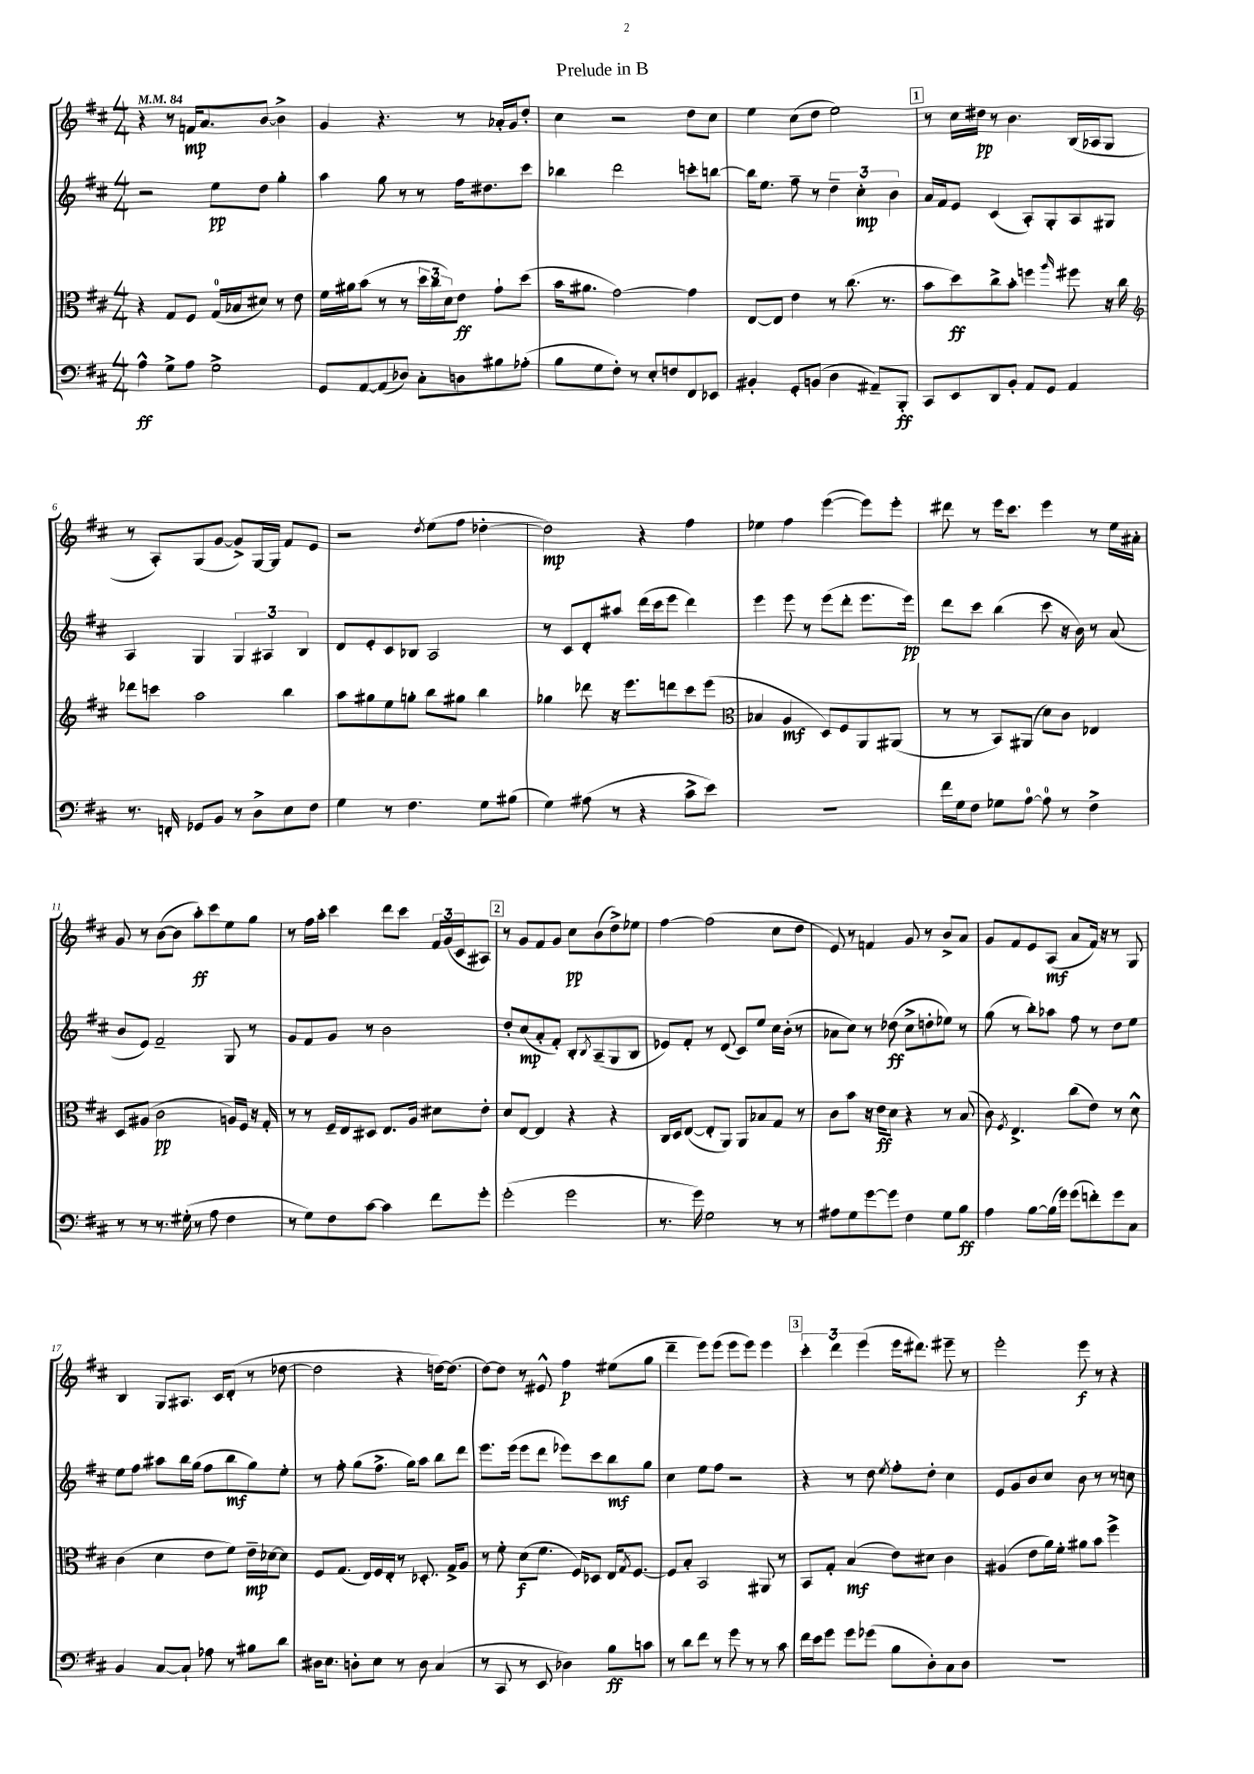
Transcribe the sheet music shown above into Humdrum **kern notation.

**kern	**dynam	**kern	**dynam	**kern	**dynam	**kern	**dynam
*part4	*part4	*part3	*part3	*part2	*part2	*part1	*part1
*staff4	*staff4	*staff3	*staff3	*staff2	*staff2	*staff1	*staff1
*clefF4	*	*clefC3	*	*clefG2	*	*clefG2	*
*k[f#c#]	*	*k[f#c#]	*	*k[f#c#]	*	*k[f#c#]	*
*M4/4	*	*M4/4	*	*M4/4	*	*M4/4	*
*MM84	*	*MM84	*	*MM84	*	*MM84	*
=1	=1	=1	=1	=1	=1	=1	=1
4A^^\	ff	4r	.	2r	.	4r	.
8G^\L	.	8G/L	.	.	.	8r	.
8A\J	.	8F#/J	.	.	.	16fn/KL	mp
.	.	.	.	.	.	8.a/	.
2G^\	.	(16G/LL	.	8ee\L	pp	.	.
.	.	16B-X/J	.	.	.	.	.
.	.	8d#X/J)	.	8dd\J	.	[8b/J	.
.	.	8r	.	4gg'\	.	4b^\]	.
.	.	8e\	.	.	.	.	.
=2	=2	=2	=2	=2	=2	=2	=2
8GG/L	.	16f#\LL	.	4aa\	.	4g/	.
.	.	16a#X\J	.	.	.	.	.
[8AA/	.	(8b\J	.	.	.	.	.
(8AA/]	.	8r	.	8gg\	.	4.r	.
8D-X/J)	.	8r	.	8r	.	.	.
8C#'\L	.	24dd\LL	.	8r	.	.	.
.	.	24cc#\	.	.	.	.	.
.	.	24d\J)	.	.	.	.	.
8Dn\	.	8e\J	ff	16ff#\KL	.	8r	.
.	.	.	.	8.dd#X\	.	.	.
8B#X\	.	8g`\L	.	.	.	16a-X'/LL	.
.	.	.	.	.	.	16g/J	.
(8A-X'\J	.	(8dd\J	.	8ccc#\J	.	8dd'/J	.
=3	=3	=3	=3	=3	=3	=3	=3
8B\L	.	16b\KL	.	4bb-X\	.	4cc#\	.
.	.	8.a#X\J	.	.	.	.	.
8G\	.	.	.	.	.	.	.
8F#'\J)	.	[2g\)	.	2ddd\	.	2r	.
8r	.	.	.	.	.	.	.
8E'/L	.	.	.	.	.	.	.
8Fn/	.	.	.	.	.	.	.
8FF#/	.	4g\]	.	8cccn'\L	.	8dd\L	.
8EE-X/J	.	.	.	[8bbn\J	.	8cc#\J	.
=4	=4	=4	=4	=4	=4	=4	=4
4BB#X'/	.	[8E/L	.	16bb\KL]	.	4ee\	.
.	.	.	.	8.ee\J	.	.	.
.	.	8E/J]	.	.	.	.	.
8GG'/L	.	4e\	.	8ff#~\	.	(8cc#\L	.
(8BBn/J	.	.	.	8r	.	8dd\J	.
4D\	.	8r	.	6dd~\	.	2ee\)	.
.	.	(8.cc#\	.	.	.	.	.
.	.	.	.	6cc#'\	mp	.	.
8AA#X~/L)	.	.	.	.	.	.	.
.	.	8.r	.	.	.	.	.
.	.	.	.	6b\	.	.	.
8BBB'/J	ff	.	.	.	.	.	.
!!LO:REH:place=s1:t=1
=5	=5	=5	=5	=5	=5	=5	=5
8CC#/L	.	8b\L	.	16a/LL	.	8r	.
.	.	.	.	16f#/J	.	.	.
8EE/	.	8dd\)	ff	8e/J	.	16cc#\LL	.
.	.	.	.	.	.	16dd#X\JJ	pp
8DD/	.	8cc#^\	.	(4c#/	.	8r	.
8BB'/J	.	8b'\J	.	.	.	4.b\	.
8AA/L	.	4ffn\	.	8A'/L)	.	.	.
8GG/J	.	.	.	8G'/	.	.	.
.	.	16qqaa/	.	.	.	.	.
4AA/	.	8ff#X\	.	8A/	.	(16B/LL	.
.	.	.	.	.	.	16A-X/J	.
.	.	16r	.	8G#X/J	.	8G/J	.
.	.	16cc#\	.	.	.	.	.
!!LO:LB:g=z
=6	=6	=6	=6	=6	=6	=6	=6
*	*	*clefG2	*	*	*	*	*
8.r	.	8ddd-X\L	.	4A/	.	8r	.
.	.	8cccn\J	.	.	.	8A'/L)	.
16FFn'/	.	.	.	.	.	.	.
8GG-X/L	.	2aa\	.	4G/	.	(8G/	.
8BB/J	.	.	.	.	.	[8g/J	.
8r	.	.	.	6G/	.	8g^/L])	.
8D^\L	.	.	.	.	.	[16G/L	.
.	.	.	.	6A#X/	.	.	.
.	.	.	.	.	.	16G/JJ]	.
8E\	.	4bb\	.	.	.	8f#/L	.
.	.	.	.	6B/	.	.	.
8F#\J	.	.	.	.	.	8e/J	.
=7	=7	=7	=7	=7	=7	=7	=7
4G\	.	8aa\L	.	8d/L	.	2r	.
.	.	8gg#X\	.	8e'/	.	.	.
8r	.	8ee\	.	8c#/	.	.	.
4.F#\	.	8ggn'\J	.	8B-X/J	.	.	.
.	.	.	.	.	.	8qdd/	.
.	.	8bb\L	.	2A/	.	(8ee\L	.
.	.	8gg#X\J	.	.	.	8ff#\J	.
8G\L	.	4bb\	.	.	.	[4dd-X'\	.
(8B#X\J	.	.	.	.	.	.	.
=8	=8	=8	=8	=8	=8	=8	=8
4G\)	.	4gg-X\	.	8r	.	2dd-\])	mp
.	.	.	.	8c#/L	.	.	.
(8A#X\	.	8ddd-X\	.	8d'/	.	.	.
8r	.	16r	.	8aa#X/J	.	.	.
.	.	8.eee\L	.	.	.	.	.
4r	.	.	.	(16ddd\LL	.	4r	.
.	.	.	.	16ccc#\J	.	.	.
.	.	8dddn\	.	8eee\J	.	.	.
8c#^\L	.	8ccc#\	.	4ddd\)	.	4ff#\	.
8e\J)	.	(8eee\J	.	.	.	.	.
=9	=9	=9	=9	=9	=9	=9	=9
*	*	*clefC3	*	*	*	*	*
1r	.	4B-X/	.	4eee\	.	4ee-X\	.
.	.	4A/	mf	8eee\	.	4ff#\	.
.	.	.	.	8r	.	.	.
.	.	8D/L)	.	(8eee\L	.	([4eee\	.
.	.	8F#/	.	8ddd'\J	.	.	.
.	.	8AA/	.	8.eee\L	.	8eee\L])	.
.	.	(8AA#X/J	.	.	.	8eee'\J	.
.	.	.	.	16eee\Jk)	pp	.	.
=10	=10	=10	=10	=10	=10	=10	=10
16f#\LL	.	8r	.	8ddd\L	.	8ddd#X\	.
16G\J	.	.	.	.	.	.	.
8F#\J	.	8r	.	8ccc#\J	.	8r	.
8G-X\L	.	8BB/L)	.	(4bb\	.	16eee\KL	.
.	.	.	.	.	.	8.ccc#\J	.
[8A\J	.	(8AA#X/J	.	.	.	.	.
8A\]	.	8d\L)	.	8ccc#\	.	4eee\	.
8r	.	8c#\J	.	16r	.	.	.
.	.	.	.	16b\)	.	.	.
4F#^\	.	4E-X/	.	8r	.	8r	.
.	.	.	.	(8a/	.	16ee\LL	.
.	.	.	.	.	.	16a#X'\JJ	.
!!LO:LB:g=z
=11	=11	=11	=11	=11	=11	=11	=11
8r	.	8D/L	.	8b/L	.	8g/	.
8r	.	(8A#X/J	.	8e/J)	.	8r	.
8.r	.	2c#\	pp	2f#~/	.	([8b\L	.
.	.	.	.	.	.	8b\J]	.
(16G#X'\	.	.	.	.	.	.	.
8r	.	.	.	.	.	8aa'\L)	ff
8A\	.	.	.	.	.	8ccc#\	.
4F#\	.	16An/LL)	.	8G/	.	8ee\	.
.	.	16F#/JJ	.	.	.	.	.
.	.	16r	.	8r	.	8gg\J	.
.	.	16G'/	.	.	.	.	.
=12	=12	=12	=12	=12	=12	=12	=12
8r	.	8r	.	8g/L	.	8r	.
8G\L)	.	8r	.	8f#/	.	16ff#\LL	.
.	.	.	.	.	.	16aa'\JJ	.
8F#\	.	16F#~/LL	.	8g/J	.	4ccc#\	.
.	.	16E/J	.	.	.	.	.
[8c#\J	.	8D#X/J	.	8r	.	.	.
4c#\]	.	8.E/L	.	2b\	.	8ddd\L	.
.	.	.	.	.	.	8ccc#\J	.
.	.	16A/Jk	.	.	.	.	.
8f#\L	.	8d#X\L	.	.	.	24f#/LL	.
.	.	.	.	.	.	(24g/	.
.	.	.	.	.	.	24c#/J	.
8g'\J	.	8e'\J	.	.	.	8A#X/J)	.
!!LO:REH:place=s1:t=2
=13	=13	=13	=13	=13	=13	=13	=13
(2g'\	.	8d/L	.	8dd'/L	.	8r	.
.	.	[8E/J	.	(8cc#/	mp	8g/L	.
.	.	4E/]	.	8a'/	.	8f#/	.
.	.	.	.	8f#'/J)	.	8g/J	.
2g\	.	4r	.	8B'/L	.	8cc#\L	pp
.	.	.	.	8qB/	.	.	.
.	.	.	.	(8A~/	.	(8b\	.
.	.	4r	.	8G/	.	8dd^\)	.
.	.	.	.	8B/J	.	8ee-X\J	.
=14	=14	=14	=14	=14	=14	=14	=14
8.r	.	16C#/LL	.	8e-X/L)	.	[4ff#\	.
.	.	16D/J	.	.	.	.	.
.	.	([8E/J	.	8f#'/J	.	.	.
16g\)	.	.	.	.	.	.	.
2G\	.	8E'/L]	.	8r	.	(2ff#\]	.
.	.	8AA/J)	.	(8d/	.	.	.
.	.	8AA/L	.	8c#/L)	.	.	.
.	.	8B-X/	.	8ee/J	.	.	.
8r	.	8G/J	.	16cc#\LL	.	8cc#\L	.
.	.	.	.	(16b'\JJ	.	.	.
8r	.	8r	.	8r	.	8dd\J	.
=15	=15	=15	=15	=15	=15	=15	=15
8A#X\L	.	8c#\L	.	8a-X\L	.	8e/)	.
8G\	.	8b\J	.	8cc#\J)	.	8r	.
[8g\	.	16r	.	8r	.	4fn/	.
.	.	16e\KL	ff	.	.	.	.
8g\J]	.	8d\J	.	(8dd-X\	ff	.	.
4F#\	.	4r	.	8cc#^\L	.	8g/	.
.	.	.	.	8ddn'\	.	8r	.
8G\L	.	8r	.	8ee-X\J)	.	8b^/L	.
8B\J	ff	(8B/	.	8r	.	8a/J	.
=16	=16	=16	=16	=16	=16	=16	=16
4A\	.	8c#\)	.	(8gg\	.	8g/L	.
.	.	8qF#/	.	.	.	.	.
.	.	4.E^/	.	8r	.	8f#/	.
[8B\L	.	.	.	8bb'\L)	.	8e/	.
(16B\L]	.	.	.	8aa-X\J	.	(8A/J	mf
16g\JJ)	.	.	.	.	.	.	.
(8g\L	.	(8cc#\L	.	8ff#\	.	8a/L	.
8fn'\)	.	8e\J)	.	8r	.	16f#/Jk)	.
.	.	.	.	.	.	16r	.
8g\	.	8r	.	8dd\L	.	8r	.
8C#\J	.	8d^^\	.	8ee\J	.	8G/	.
!!LO:LB:g=z
=17	=17	=17	=17	=17	=17	=17	=17
4BB/	.	(4c#\	.	8ee\L	.	4B/	.
.	.	.	.	8ff#\J	.	.	.
[8C#/L	.	4d\	.	8aa#X\L	.	8G/L	.
8C#`/J]	.	.	.	16bb\L	.	8.A#X/J	.
.	.	.	.	(16gg\JJ	.	.	.
8A-X\	.	8e\L	.	8ff#\L	.	.	.
.	.	.	.	.	.	16c#/KL	.
8r	.	8f#\J)	.	8bb\	mf	(8d'/J	.
8B#X\L	.	16e~\LL	mp	8gg\)	.	8r	.
.	.	[16d-X\J	.	.	.	.	.
8d\J	.	8d-\J]	.	8ee'\J	.	[8dd-X\	.
=18	=18	=18	=18	=18	=18	=18	=18
16D#X\KL	.	8F#/L	.	8r	.	2dd-\]	.
8.E\J	.	.	.	.	.	.	.
.	.	(8.G/J	.	8ff#'\	.	.	.
8Dn'\L	.	.	.	(8gg\L	.	.	.
.	.	16E/LL)	.	.	.	.	.
8E\J	.	16F#/	.	8.ff#^\J	.	.	.
.	.	16E'/JJ	.	.	.	.	.
8r	.	8r	.	.	.	4r	.
.	.	.	.	16gg\KL)	.	.	.
8D\	.	8.D-X'/	.	8aa\J	.	.	.
(4C#/	.	.	.	8bb\L	.	[16ddn\KL)	.
.	.	16G^/KL	.	.	.	(8.dd\J]	.
.	.	8A/J	.	8ddd\J	.	.	.
=19	=19	=19	=19	=19	=19	=19	=19
8r	.	8r	.	8.eee\L	.	[8dd\L)	.
8CC#/	.	8f#'\	.	.	.	8dd\J]	.
.	.	.	.	(16eee\Jk	.	.	.
8r	.	(8d\L	f	8eee\L	.	8r	.
8EE/	.	8.f#\J	.	8ddd\J	.	8e#X^^/	.
4D-X\)	.	.	.	8eee-X\L)	.	4ff#\	p
.	.	16F#/KL)	.	.	.	.	.
.	.	8D-X/J	.	8ccc#\	.	.	.
8B\L	ff	16E/KL	.	8bb\	mf	(8ee#X\L	.
.	.	8qG/	.	.	.	.	.
.	.	[8.F#/J	.	.	.	.	.
8cn\J	.	.	.	8gg\J	.	8gg\J	.
=20	=20	=20	=20	=20	=20	=20	=20
8r	.	8F#/L]	.	4cc#\	.	4ddd~\	.
8d\L	.	8B'/J	.	.	.	.	.
8f#\J	.	2BB/	.	8ee\L	.	8eee\L)	.
8r	.	.	.	8ff#\J	.	(8eee\J	.
8g\	.	.	.	2r	.	8eee\L	.
8r	.	.	.	.	.	8eee\J)	.
8r	.	8AA#X/	.	.	.	4eee\	.
8c#\	.	8r	.	.	.	.	.
!!LO:REH:place=s1:t=3
=21	=21	=21	=21	=21	=21	=21	=21
16f#\LL	.	8BB/L	.	4r	.	6ccc#'\	.
16e\J	.	.	.	.	.	.	.
8g\J	.	8G'/J	.	.	.	.	.
.	.	.	.	.	.	6ddd\	.
8g\L	.	(4B/	mf	8r	.	.	.
.	.	.	.	.	.	(6eee\	.
(8g-X\J	.	.	.	8dd\	.	.	.
.	.	.	.	8qee/	.	.	.
8B\L	.	8e\L)	.	8ff#'\L	.	16eee\KL	.
.	.	.	.	.	.	8.ddd#X\J)	.
8D'\)	.	8d#X\J	.	8dd'\J	.	.	.
8C#\	.	4c#\	.	4cc#\	.	8eee#X~\	.
8D\J	.	.	.	.	.	8r	.
=22	=22	=22	=22	=22	=22	=22	=22
1r	.	(4A#X/	.	8e/L	.	2eee'\	.
.	.	.	.	8g/	.	.	.
.	.	8e\L	.	8b/	.	.	.
.	.	16a\L)	.	8cc#/J	.	.	.
.	.	16f#'\JJ	.	.	.	.	.
.	.	8a#X\L	.	8b\	.	8eee\	f
.	.	8b\J	.	8r	.	8r	.
.	.	4ff#^\	.	8r	.	4r	.
.	.	.	.	8ccn\	.	.	.
==	==	==	==	==	==	==	==
*-	*-	*-	*-	*-	*-	*-	*-
